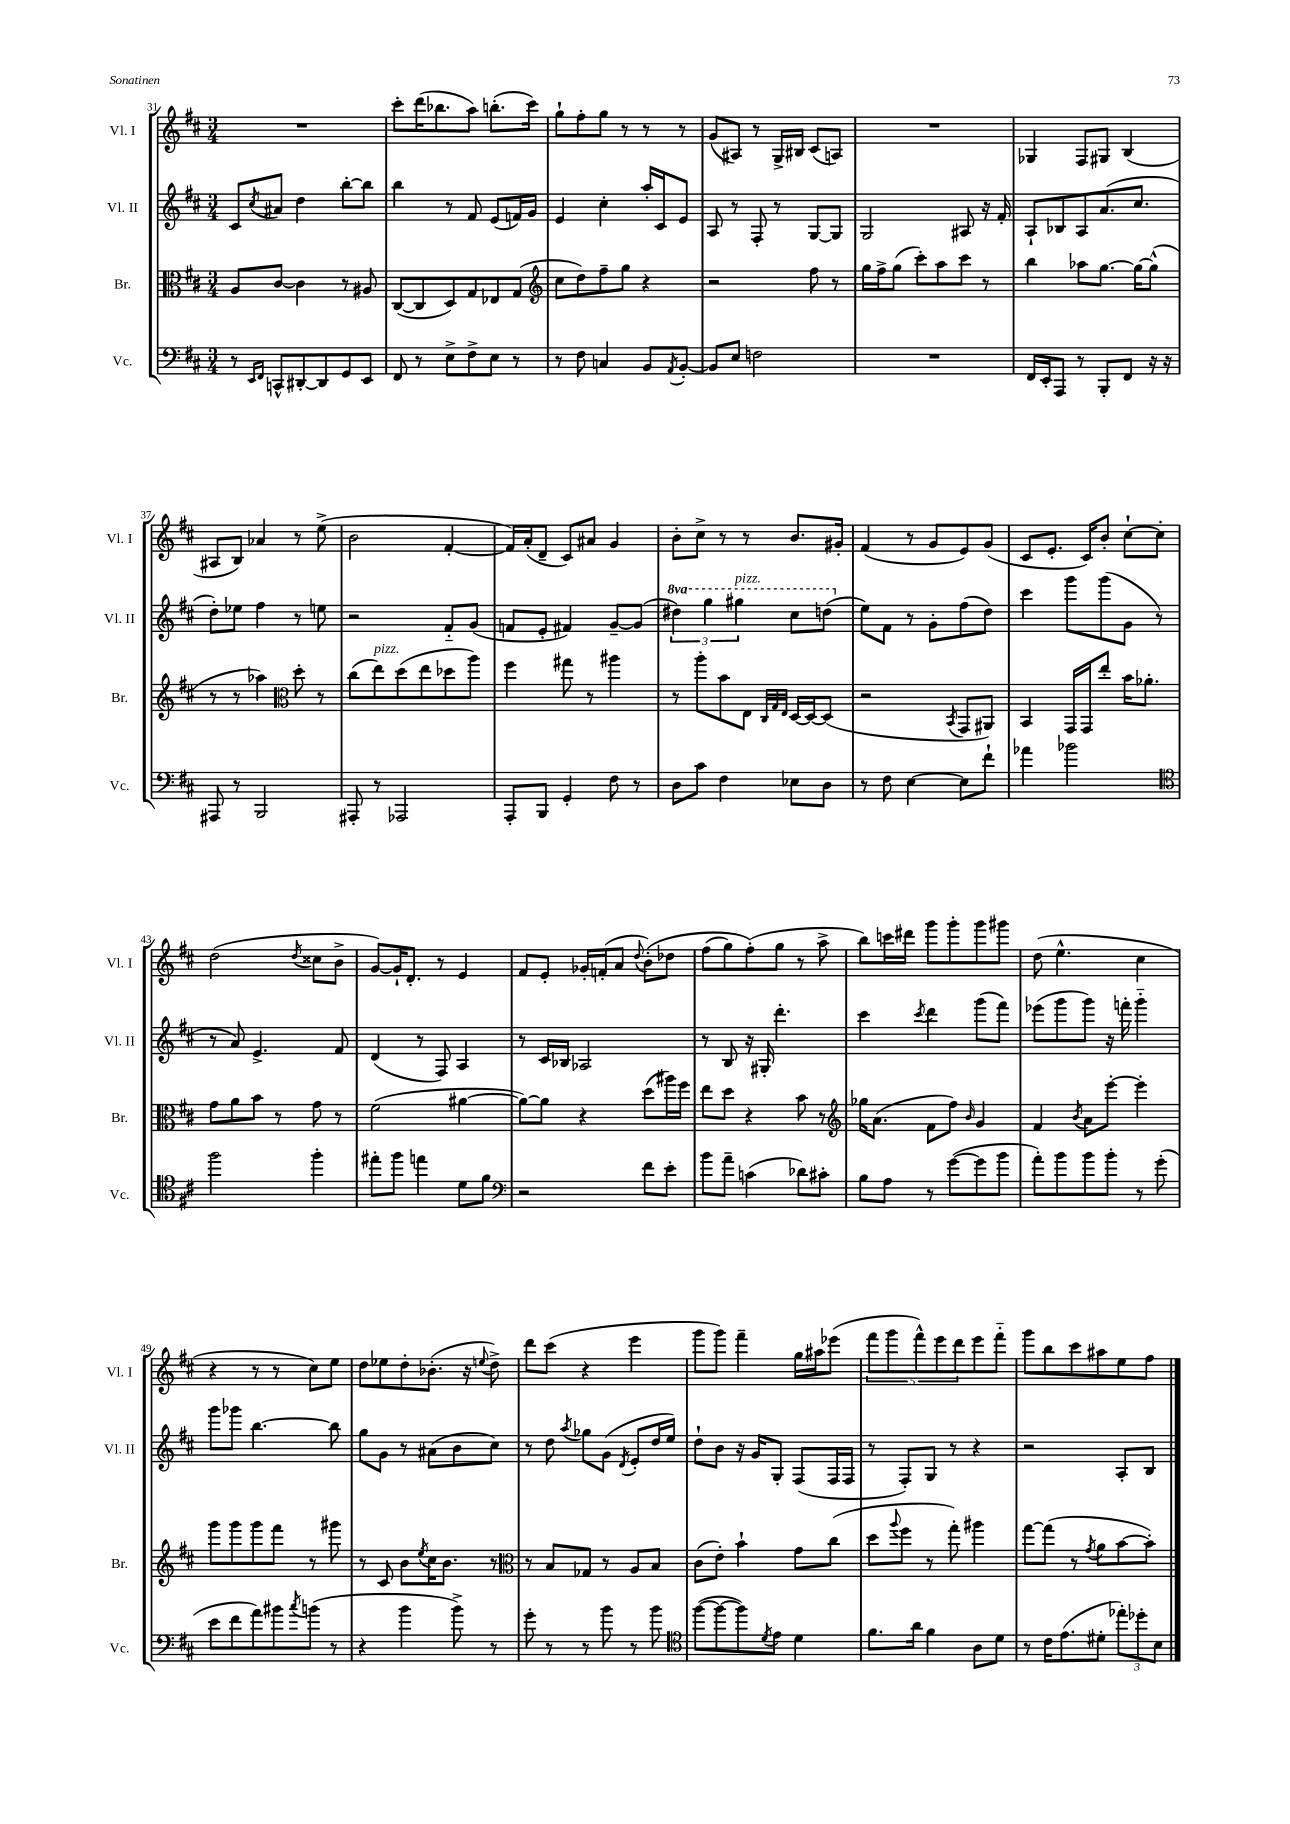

**kern	**kern	**kern	**kern
*staff4	*staff3	*staff2	*staff1
*clefF4	*clefC3	*clefG2	*clefG2
*k[f#c#]	*k[f#c#]	*k[f#c#]	*k[f#c#]
*M3/4	*M3/4	*M3/4	*M3/4
8r	8A	8c#	2.r
16qqEE	.	.	.
16qqFF#	.	8qcc#	.
8CC^^	[8c#	8a#	.
[8DD#'	4c#]	4dd	.
8DD#]	.	.	.
8GG	8r	[8bb'	.
8EE	8A#	8bb]	.
=	=	=	=
8FF#	([8C#	4bb	8ccc#'
8r	8C#]	.	(16ddd
.	.	.	8.bb-
8E^	8D)	8r	.
8F#^	8G	8f#	8aa)
8E	8E-	(8e	(8.bb'
8r	(8G	16f)	.
.	.	16g	16ccc#)
=	=	=	=
*	*clefG2	*	*
8r	8cc#	4e	8gg`
8F#	8dd)	.	8ff#'
4C	8ff#~	4cc#'	8gg
.	8gg	.	8r
8BB	4r	16aa'	8r
.	.	16c#	.
8qAA	.	.	.
[8BB'	.	8e	8r
=	=	=	=
8BB]	2r	8A	(8g
8E	.	8r	8A#)
2F	.	8F#'	8r
.	.	8r	16G^
.	.	.	16B#
.	8ff#	[8G	(8c#
.	8r	8G]	8A)
=	=	=	=
2.r	16gg	2G	2.r
.	16ff#^	.	.
.	(8gg	.	.
.	8ccc#')	.	.
.	8aa	.	.
.	8ccc#	8A#	.
.	8r	16r	.
.	.	16f#'	.
=	=	=	=
16FF#	4bb	8A`	4G-
16EE'	.	.	.
8AAA	.	8B-	.
8r	8aa-	8A	8F#
8BBB'	[8.gg	(8.a	8G#
8FF#	.	.	(4B
.	16gg_	8.cc#	.
16r	(8gg^^]	.	.
16r	.	.	.
=	=	=	=
8AAA#	8r	8dd')	8A#
8r	8r	8ee-	8B)
2BBB	4aa-)	4ff#	4a-
*	*clefC3	*	*
.	8dd'	8r	8r
.	8r	8ee	(8ee^
=	=	=	=
8AAA#'	(8cc#	2r	2b
8r	8ee)	.	.
2AAA-	(8dd	.	.
.	8ee	.	.
.	8dd-	8f#'~	[4f#'
.	8aa)	(8g	.
=	=	=	=
8AAA'	4ff#	8f	16f#])
.	.	.	(16a'
8BBB	.	8e'	8d~
4GG'	8gg#	4f#)	8c#)
.	8r	.	8a#
8F#	4aa#	[8g~	4g
8r	.	(8g]	.
=	=	=	=
8D	8r	6ddd#)	8b'
8c#	8aa'	.	8cc#^
.	.	6ggg	.
4F#	8b	.	8r
.	.	6ggg#	.
.	8E	.	8r
.	32qqC#	.	.
.	32qqG	.	.
.	32qqE	.	.
8E-	[16D	8ccc#	8.b
.	16D_	.	.
8D	(8D]	(8ddd	.
.	.	.	16g#'
=	=	=	=
8r	2r	8ee)	(4f#
8F#	.	8f#	.
[4E	.	8r	8r
.	.	8g'	8g
.	8qBB	.	.
8E]	8GG	(8ff#	8e)
8f#`	8AA#)	8dd)	(8g
=	=	=	=
4a-	4BB	4ccc#	8c#
.	.	.	8.e'
2b-	16GG	8ggg	.
.	16GG	.	16c#)
.	8ee'	(8ggg	8b'
.	16b	8g	[8cc#`
.	8.a-'	.	.
.	.	8r	8cc#']
=	=	=	=
*clefC4	*	*	*
2ff#	8g	8r	(2dd
.	8a	8a)	.
.	8b	4.e^	.
.	8r	.	.
.	.	.	8qdd
4ff#'	8g	.	8cc##
.	8r	8f#	8b^
=	=	=	=
8ee#'	(2f#	(4d	[8g)
8ff#	.	.	16g`]
.	.	.	8.d'
4ee	.	8r	.
.	.	8F#)	8r
8d	[4a#	4A	4e
8f#	.	.	.
=	=	=	=
*clefF4	*	*	*
2r	8a#_)	8r	8f#
.	8a#]	16c#	8e'
.	.	16B-	.
.	4r	2A-	16g-'
.	.	.	(16f'
.	.	.	8a
.	.	.	8qqdd
8f#	(8dd	.	&(8b')
8e'	16aa#)	.	8dd-
.	16ff#	.	.
=	=	=	=
8b	8ee	8r	(8ff#
8a~	8dd	8B	8gg)
(4c	4r	16r	(8ff#'&)
.	.	16G#'	.
.	.	4.ddd'	8gg
8d-)	8b	.	8r
8c#'	8r	.	8aa^
=	=	=	=
*	*clefG2	*	*
8B	16gg-	4ccc#	8bb)
.	(8.a	.	.
8A	.	.	16ccc
.	.	.	16ddd#
.	.	8qccc#	.
8r	8f#	4ddd	8ggg
([8g	8ff#)	.	8ggg'
.	16qqb	.	.
8g]	4g	(8ggg	8ggg
8b	.	8fff#)	8ggg#
=	=	=	=
8a')	4f#	(8eee-	(8dd
8b	.	8ggg	4.ee^^
.	8qb	.	.
8b	8a	8ggg)	.
8b'	[8eee'	16r	.
.	.	16fff'	.
8r	4eee']	4ggg'~	4cc#
(8g'	.	.	.
=	=	=	=
8e	8ggg	8ggg	4r
8f#	8ggg	8ggg-	.
8a)	8ggg	[4.bb	8r
8b#	8fff#	.	8r
8qcc#	.	.	.
(8b	8r	.	8cc#)
8r	8ggg#	8bb]	8ee
=	=	=	=
4r	8r	8gg	8dd
.	8c#	8g	8ee-
4b	8b	8r	8dd'
.	8qee	.	.
.	16cc#	(8a#	(8.b-'
.	8.b	.	.
8b^)	.	8b	.
.	.	.	16r
.	.	.	8qqee
8r	8r	8cc#)	8dd^)
=	=	=	=
*	*clefC3	*	*
8g'	8r	8r	8ddd
8r	8B	8dd	(8ccc#
.	.	8qaa	.
8r	8G-	8gg-	4r
8b	8r	(8g	.
.	.	8qd	.
8r	8A	8e'	4eee
8b	8B	16dd	.
.	.	16ee)	.
=	=	=	=
*clefC4	*	*	*
([8ff#	(8c#	8dd`	8ggg
8ff#_	8e')	8b	8ggg)
8ff#])	4b`	16r	4fff#~
.	.	16g	.
8qd	.	.	.
8e	.	8G'	.
4d	8g	(8F#	16gg
.	.	.	16aa#
.	(8cc#	16F#	(8eee-
.	.	16F#	.
=	=	=	=
8.f#	8dd	8r	10fff#
.	.	.	10ggg
.	8qqaa	.	.
.	8ff#	8F#')	.
16a	.	.	.
.	.	.	10fff#^^)
4f#	8r	8G	.
.	.	.	10eee
.	8gg')	8r	.
.	.	.	10ddd
8A	4aa#	4r	8eee
8d	.	.	8fff#'~
=	=	=	=
8r	[8gg	2r	8ggg
16c#	(8gg]	.	8bb
(8.e	.	.	.
.	8r	.	8ccc#
.	8qg	.	.
8d#'	8a	.	8aa#
12ee-')	[8b	8A'	8ee
12dd-'	.	.	.
.	8b'])	8B	8ff#
12B	.	.	.
==	==	==	==
*-	*-	*-	*-
